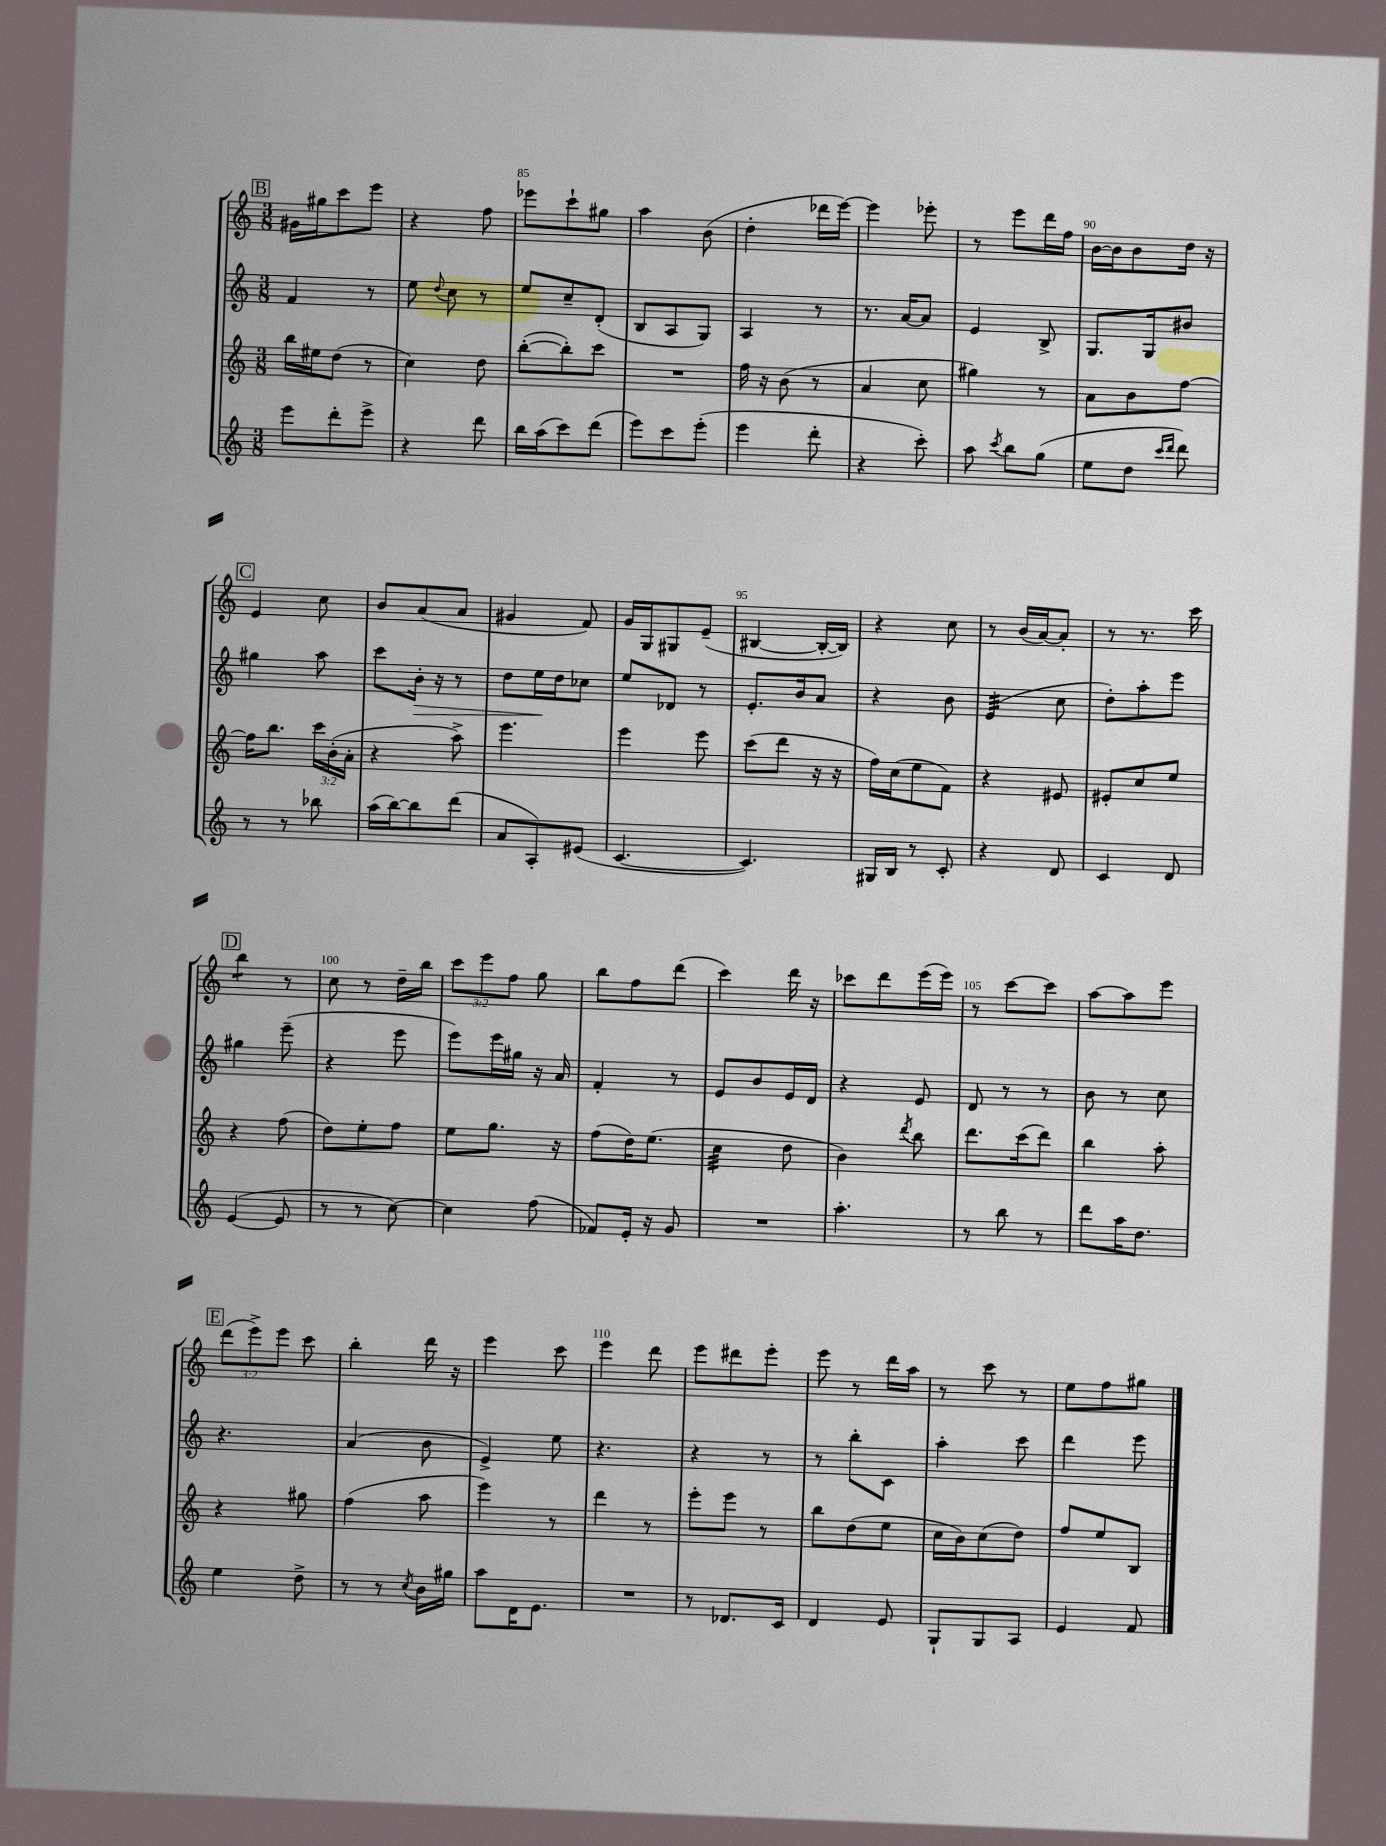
<<
\new StaffGroup <<
\new Staff = "s0" {
    \clef treble \key c \major \numericTimeSignature \time 3/8 \override Staff.TupletNumber.text = #tuplet-number::calc-fraction-text
    \autoBeamOff \mark \markup { \box "B" } gis'16[ gis''16 c'''8 e'''8] |
    r4 f''8 |
    ees'''8[ c'''8-! gis''8] |
    a''4 b'8( |
    d''4-. des'''16[ e'''16]~) |
    e'''4 ees'''8-. |
    r8 e'''8[ d'''16 f''16] |
    b'16[~ b'16 b'8 d''16] r16 |
    \mark \markup { \box "C" } e'4 c''8 |
    b'8[ a'8( a'8] |
    gis'4 f'8) |
    g'16[ g16 gis8 e'8]--( |
    bis4~ bis16[~-. bis16]) |
    r4 c''8 |
    r8 b'16[( a'16~) a'8]-. |
    r8 r8. c'''16 |
    \mark \markup { \box "D" } b''4:8 r8 |
    c''8 r8 d''16[-- b''16] |
    \tuplet 3/2 { c'''8[ e'''8 f''8] } g''8 |
    b''8[ f''8 d'''8]( |
    c'''4) d'''16 r16 |
    ces'''8[ d'''8 e'''16( e'''16]) |
    r8 c'''8[~ c'''8] |
    a''8[~ a''8 e'''8] |
    \mark \markup { \box "E" } \tuplet 3/2 { d'''8[( e'''8->) e'''8] } c'''8 |
    b''4-. d'''16 r16 |
    e'''4 c'''8 |
    e'''4 d'''8 |
    e'''8[ dis'''8 e'''8]-. |
    e'''8 r8 d'''16[ a''16] |
    r8 c'''8 r8 |
    e''8[ f''8 gis''8] \bar "|." |
}
\new Staff = "s1" {
    \clef treble \key c \major \numericTimeSignature \time 3/8
    \autoBeamOff \mark \markup { \box "B" } f'4 r8 |
    e''8 \appoggiatura { d''8 } c''8 r8 |
    e''8[ c''8-- d'8]-.( |
    b8[ a8 g8]) |
    a4 r8 |
    r8. a'16[~ a'8] |
    e'4 b8-> |
    g8.[ g16 bis'8] |
    \mark \markup { \box "C" } gis''4 a''8 |
    c'''8[ b'16]-.\> r16 r8 |
    d''8[ e''16\! d''16 ces''8] |
    e''8[ des'8] r8 |
    e'8.[-. b'16 a'8] |
    r4 b'8 |
    e'4:32( c''8 |
    d''8[-.) a''8-. e'''8] |
    \mark \markup { \box "D" } gis''4 e'''8--( |
    r4 e'''8 |
    e'''8[) e'''16 gis''16] r16 a'16 |
    f'4-. r8 |
    e'8[ b'8 e'16 d'16] |
    r4 e'8 |
    d'8 r8 r8 |
    b'8 r8 c''8 |
    \mark \markup { \box "E" } r4. |
    a'4( b'8 |
    e'4->) e''8 |
    r4. |
    r4 r8 |
    r8 b''8[-. c'8] |
    a''4-. c'''8 |
    d'''4 e'''8 \bar "|." |
}
\new Staff = "s2" {
    \clef treble \key c \major \numericTimeSignature \time 3/8 \override Staff.TupletNumber.text = #tuplet-number::calc-fraction-text
    \autoBeamOff \mark \markup { \box "B" } b''16[ eis''16 d''8]( r8 |
    c''4) d''8 |
    b''8[~-.( b''8-.) c'''8] |
    R4. |
    f''16 r16 b'8( r8 |
    a'4 c''8 |
    gis''4) r8 |
    a'8[ b'8 f''8]~ |
    \mark \markup { \box "C" } f''16[ b''8.] \tuplet 3/2 { c'''16[ b'16-.( a'16]-. } |
    r4 a''8->) |
    e'''4. |
    e'''4 e'''8 |
    c'''8[( d'''8] r16 r16 |
    f''16[) c''16( e''8 f'8]) |
    r4 eis'8 |
    eis'8[-. c''8 e''8] |
    \mark \markup { \box "D" } r4 f''8( |
    d''8[) e''8-. f''8] |
    e''8[ g''8.] r16 |
    f''8[( d''16) e''8.]( |
    c''4:32 d''8 |
    b'4) \acciaccatura { d'''8 } b''8 |
    d'''8.[ c'''16( d'''8]) |
    b''4 a''8-. |
    \mark \markup { \box "E" } r4 gis''8 |
    f''4( a''8 |
    e'''4) r8 |
    d'''4 r8 |
    e'''8[-. e'''8] r8 |
    b''8[ d''8( e''8] |
    c''16[ b'16) c''8( d''8]) |
    f''8[ e''8 b8] \bar "|." |
}
\new Staff = "s3" {
    \clef treble \key c \major \numericTimeSignature \time 3/8
    \autoBeamOff \mark \markup { \box "B" } e'''8[ d'''8-. e'''8]-> |
    r4 d'''8 |
    b''16[ a''16( c'''8) d'''8]( |
    e'''8[) c'''8 e'''8]-.( |
    e'''4 d'''8-. |
    r4 c'''8-.) |
    a''8 \acciaccatura { c'''8 } b''8[ g''8]( |
    e''8[ d''8] \grace { c'''16[ d'''16] } d'''8) |
    \mark \markup { \box "C" } r8 r8 bes''8 |
    a''16[( b''16~) b''8 d'''8]( |
    a'8[ a8-.) eis'8]( |
    c'4.~ |
    c'4.) |
    gis16[ b16] r8 c'8-. |
    r4 d'8 |
    c'4 d'8 |
    \mark \markup { \box "D" } e'4~( e'8 |
    r8 r8 c''8~) |
    c''4 f''8( |
    fes'8[) e'16]-. r16 g'8 |
    R4. |
    a''4.-. |
    r8 b''8 r8 |
    d'''8[ a''16 d''8.] |
    \mark \markup { \box "E" } e''4 d''8-> |
    r8 r8 \acciaccatura { c''8 } b'16[ gis''16] |
    a''8[ d'16 e'8.] |
    R4. |
    r8 des'8.[ c'16] |
    d'4 e'8 |
    g8[-! g8 a8] |
    e'4 f'8 \bar "|." |
}
>>
>>
\layout { \context { \Score currentBarNumber = #83 \override BarNumber.break-visibility = ##(#f #t #t) barNumberVisibility = #(every-nth-bar-number-visible 5) } }
